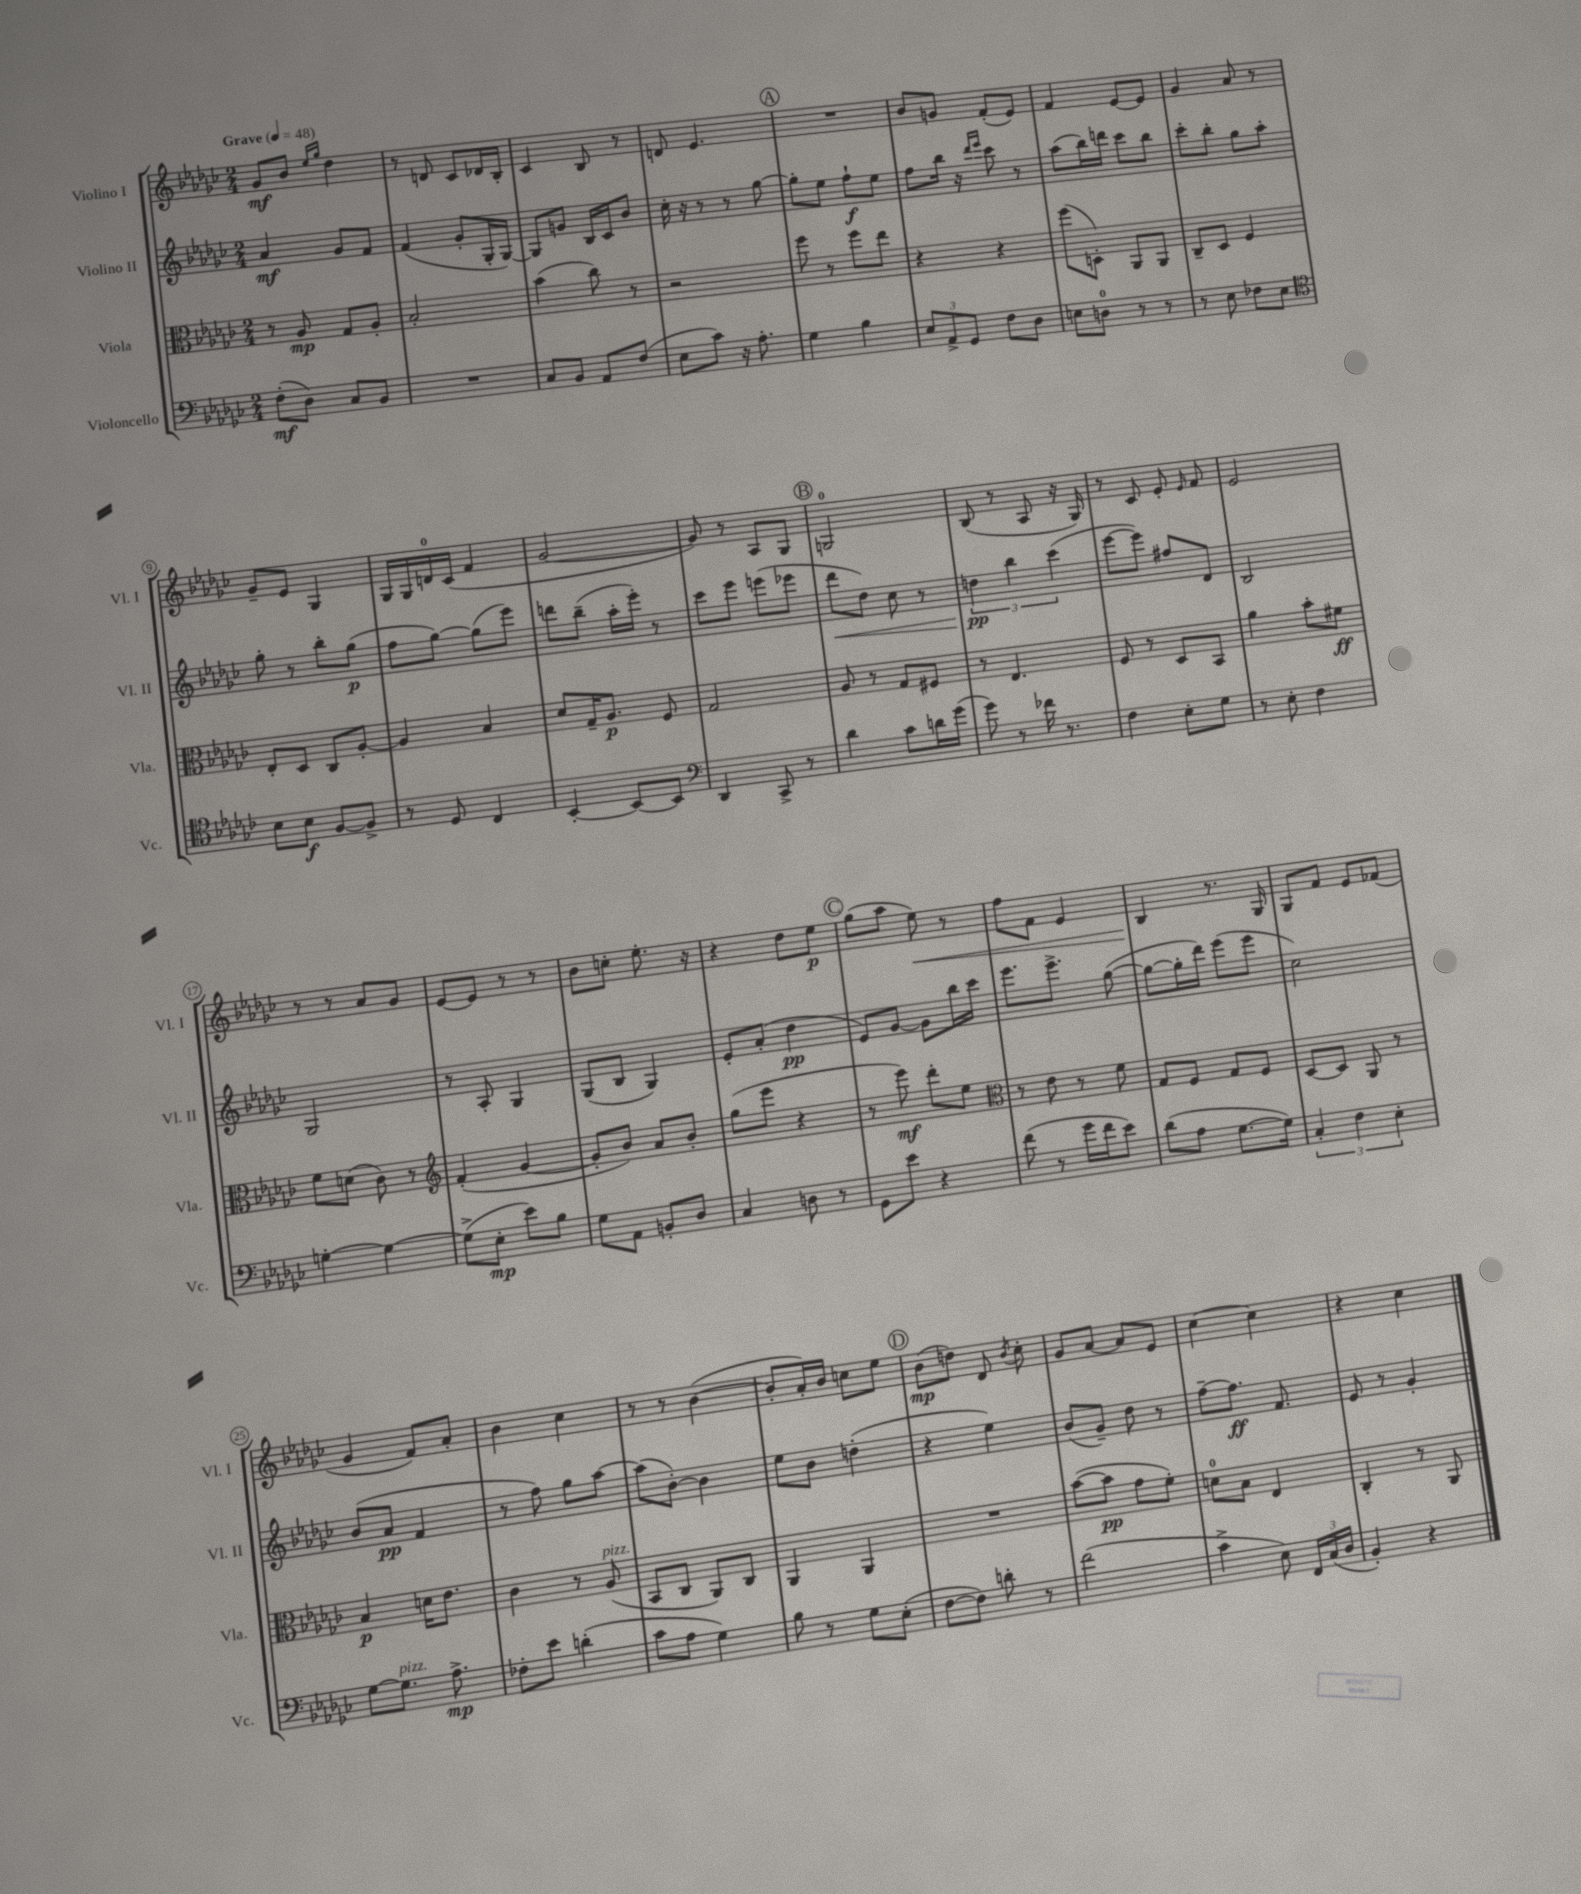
<<
\new StaffGroup <<
\new Staff = "s0" \with { instrumentName = "Violino I" shortInstrumentName = "Vl. I" } {
    \clef treble \key ges \major \numericTimeSignature \time 2/4 \tempo "Grave" 4 = 48
    \autoBeamOff ges'8[\mf bes'8] \grace { ees''16[ ges''16] } des''4 |
    r8 d'8 ces'8[ des'16 bes16]-. |
    ces'4 bes8 r8 |
    d'8 ees'4. |
    \mark \markup { \circle "A" } R2 |
    bes'8[ g'8] f'8[-.( ees'8]) |
    f'4 ees'8[~ ees'8] |
    ges'4 aes'8 r8 |
    ges'8[-- ees'8] ges4 |
    ges16[ ges16 d'16-0 ces'16]( f'4 |
    ges'2~ |
    ges'8) r8 aes8[ ges8] |
    \mark \markup { \circle "B" } g2-0 |
    bes8( r8 aes8 r16 ges16) |
    r8 ces'8 ees'8-. \grace { ees'16 } f'8 |
    ees'2 |
    r8 r8 aes'8[ ges'8] |
    ees'8[~ ees'8] r8 r8 |
    bes'8[ c''8]-. ees''8.-. r16 |
    r4 des''8[ ees''8]\p |
    \mark \markup { \circle "C" } ges''8[( aes''8] ees''8\<) r8 |
    f''8[ f'8] ees'4 |
    bes4\! r8. ges16 |
    ges8[ f'8] ees'8[ fes'8]( |
    ges'4 f'8[) aes'8]-. |
    bes'4 ces''4 |
    r8 r8 bes'4~( |
    bes'8[-. aes'16-.) bes'16] c''8[ ees''8] |
    \mark \markup { \circle "D" } bes'8[\mp( d''8]) des'8 \acciaccatura { bes'8 } ces''8-. |
    ges'8[ aes'8]~ aes'8[ ees'8] |
    ces''4~ ces''4 |
    r4 ces''4 \bar "|." |
}
\new Staff = "s1" \with { instrumentName = "Violino II" shortInstrumentName = "Vl. II" } {
    \clef treble \key ges \major \numericTimeSignature \time 2/4
    \autoBeamOff aes'4\mf ges'8[ f'8] |
    f'4( ges'8[-. ges16-. ges16]~) |
    ges8[ g'8] bes16[ ces'16 bes'8] |
    ces''16-. r16 r8 r8 ges''8~ |
    \mark \markup { \circle "A" } ges''8[-. ees''8] f''8[-!\f ees''8] |
    f''8[ bes''16] r16 \grace { des'''16[ ees'''16] } ces'''8 r8 |
    aes''8[( bes''16) d'''16] ces'''8[ bes''8] |
    ces'''8[-. bes''8]-. ges''8[ aes''8]-. |
    ges''8-. r8 bes''8[-. ges''8]\p( |
    f''8[ ges''8]~) ges''8[( ees'''8]) |
    d'''8[ bes''8]--( aes''16[-. ees'''16]-.) r8 |
    ces'''8[ ees'''8] e'''8[( ees'''8] |
    \mark \markup { \circle "B" } des'''8[\< des''8]) ces''8 r8 |
    \tuplet 3/2 { d''4\pp\! bes''4 ces'''4( } |
    ees'''8[~ ees'''8]) fis''8[ des'8] |
    bes2 |
    ges2 |
    r8 aes8-. ges4 |
    ges8[( bes8] ges4) |
    ees'8[-. aes'8]-.( des''4\pp |
    \mark \markup { \circle "C" } ees'8[) ges'8]~ ges'8[ bes''16 ces'''16] |
    ees'''8.[ ees'''8.]-> ges''8~( |
    ges''8[~ ges''16-. des'''16]) ees'''8[( ees'''8] |
    ces''2) |
    bes'8[( aes'8]\pp f'4 |
    r8 f''8) ges''8[ aes''8]~ |
    aes''8[( bes'8]~-.) bes'4 |
    ees''8[ bes'8] d''4-.( |
    \mark \markup { \circle "D" } r4 ees''4) |
    bes'8[( ges'8]--) des''8 r8 |
    f''8[~-- f''8.]\ff f'8. |
    ees'8 r8 ges'4-. \bar "|." |
}
\new Staff = "s2" \with { instrumentName = "Viola" shortInstrumentName = "Vla." } {
    \clef alto \key ges \major \numericTimeSignature \time 2/4
    \autoBeamOff r8 aes8\mp ges8[ aes8]-. |
    bes2-. |
    bes'4( ces''8) r8 |
    r2 |
    \mark \markup { \circle "A" } f''8 r8 f''8[ ees''8] |
    r4 r4 |
    f''8[( d8]-.) aes,8[ aes,8] |
    ces8[-- des8] f4 |
    ees8[-. des8] ces8[ aes8]~-. |
    aes4 bes4 |
    des'8[ ges16-- aes8.]\p f8 |
    ges2 |
    \mark \markup { \circle "B" } aes8 r8 ges8[ fis8] |
    r8 ees4. |
    f8 r8 des8[ bes,8] |
    aes'4 bes'8[-. fis'8]\ff |
    f'8[ d'8]( ces'8) r8 |
    \clef treble f'4-.( ges'4~ |
    ges'8[-. bes'8]) aes'8[ bes'8]-. |
    ges''8[( ees'''8] r4 |
    \mark \markup { \circle "C" } r8 ees'''8\mf) des'''8[-. ees''8] |
    \clef alto r8 ees'8 r8 f'8 |
    ges8[ f8] ges8[ f8] |
    des8[~ des8] aes,8 r8 |
    bes4\p d'16[ ees'8.] |
    ces'4 r8 aes8^\markup { \italic "pizz." }( |
    bes,8[ ces8] aes,8[) ces8] |
    aes,4 aes,4 |
    \mark \markup { \circle "D" } R2 |
    bes'8[~( bes'8]\pp ges'8[ f'8]-.) |
    d'8[-0 bes8] ees4 |
    ces4-. r8 aes,8 \bar "|." |
}
\new Staff = "s3" \with { instrumentName = "Violoncello" shortInstrumentName = "Vc." } {
    \clef bass \key ges \major \numericTimeSignature \time 2/4
    \autoBeamOff f8[-.\mf( des8]) ces8[ bes,8] |
    R2 |
    ces8[ bes,8] aes,8[ f8]( |
    ees8[ ces'8]) r16 aes8.-. |
    \mark \markup { \circle "A" } ges4 bes4 |
    \tuplet 3/2 { ees8[ aes,8-> ges,8] } f8[ des8] |
    e8[ d8]-0 r8 r8 |
    r8 ees8 fes8[ ees8] |
    \clef tenor bes8[ bes8]\f f8[~ f8]-> |
    r8 des8 ces4 |
    bes,4~-. bes,8[~ bes,8] |
    \clef bass des,4 ces,8-> r8 |
    \mark \markup { \circle "B" } des'4 ces'8[ d'16 ges'16]( |
    ges'8) r8 fes'16 r8. |
    f4 ees8[-. ges8] |
    r8 ees8-. f4 |
    g4~-. g4~ |
    g8[->( ees8]-.\mp ees'8[) bes8] |
    ges8[ aes,8] b,8[-. des8] |
    ces4 d8 r8 |
    \mark \markup { \circle "C" } ges,8[ ees'8] r4 |
    f'8( r8 ges'16[ f'16 ees'8]) |
    des'8[( aes8] ges8.[~ ges16]) |
    \tuplet 3/2 { ces4-. f4 ees4-. } |
    ges8[~ ges8.]^\markup { \italic "pizz." } aes8.->\mp |
    fes8[-. ees'8] d'4-.( |
    ces'8[ aes8] ges4) |
    bes8 r8 ges8[ ees8]-.( |
    \mark \markup { \circle "D" } f8[~ f8]) d'8-. r8 |
    f'2( |
    ces'4-> ees8) \tuplet 3/2 { f,16[ ces16( des16] } |
    bes,4-.) r4 \bar "|." |
}
>>
>>
\layout { \context { \Score \override BarNumber.stencil = #(make-stencil-circler 0.1 0.3 ly:text-interface::print) } }
